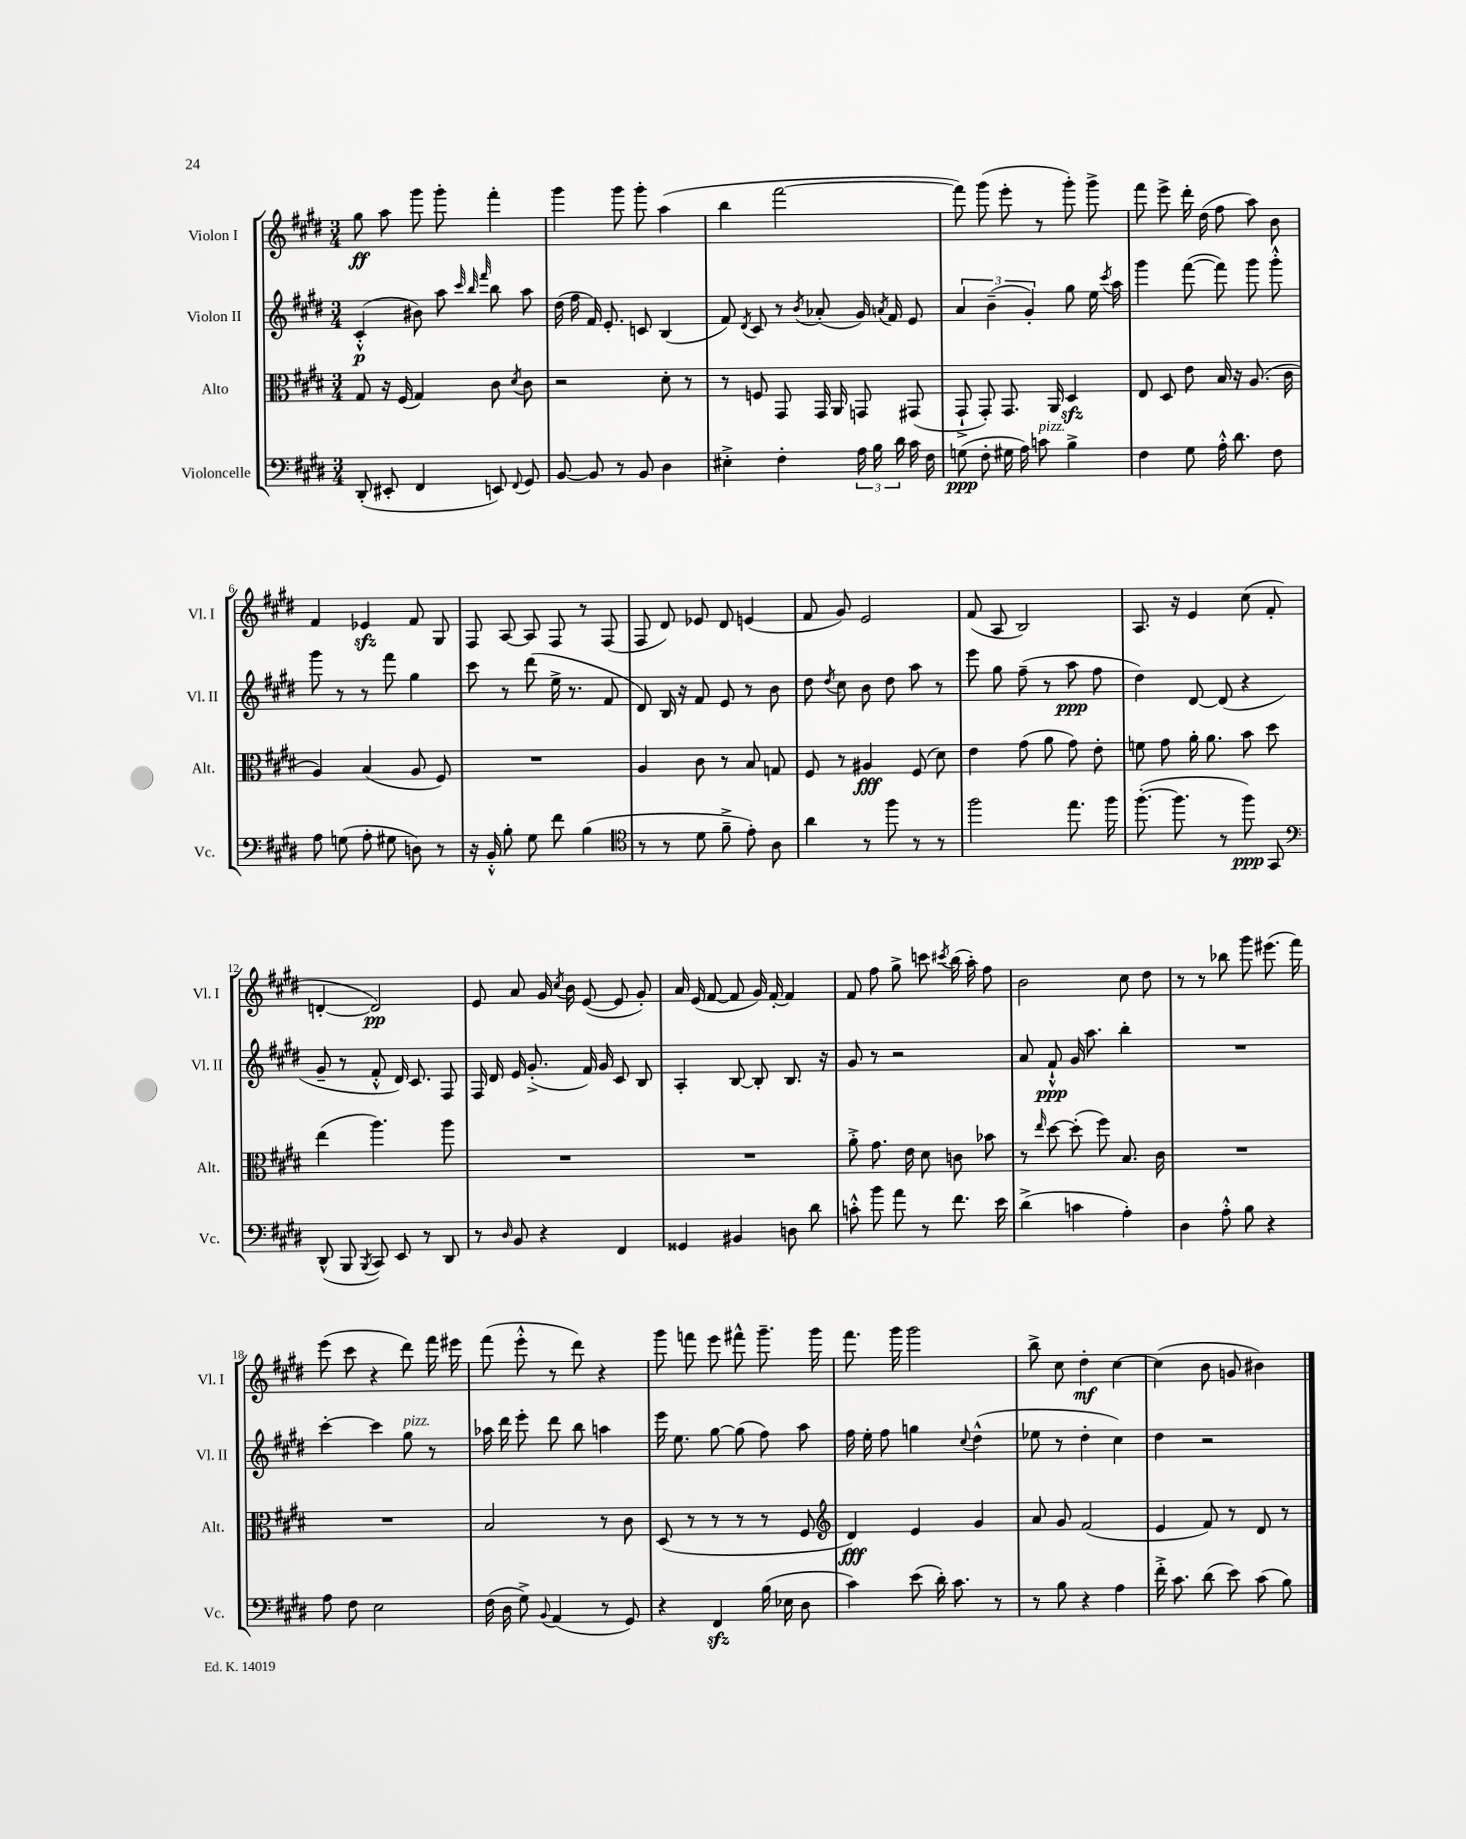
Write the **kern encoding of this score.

**kern	**dynam	**kern	**dynam	**kern	**dynam	**kern	**dynam
*part4	*part4	*part3	*part3	*part2	*part2	*part1	*part1
*staff4	*staff4	*staff3	*staff3	*staff2	*staff2	*staff1	*staff1
*I"Violoncelle	*	*I"Alto	*	*I"Violon II	*	*I"Violon I	*
*I'Vc.	*	*I'Alt.	*	*I'Vl. II	*	*I'Vl. I	*
*clefF4	*	*clefC3	*	*clefG2	*	*clefG2	*
*k[f#c#g#d#]	*	*k[f#c#g#d#]	*	*k[f#c#g#d#]	*	*k[f#c#g#d#]	*
*M3/4	*	*M3/4	*	*M3/4	*	*M3/4	*
=1	=1	=1	=1	=1	=1	=1	=1
(8DD#'/	.	8G#/	.	(4c#'^^/	p	8gg#\	ff
8EE#X'/	.	16r	.	.	.	8aa\	.
.	.	(16F#/	.	.	.	.	.
4FF#/	.	4G#/)	.	8b#X\)	.	8ggg#\	.
.	.	.	.	8aa\	.	8ggg#'\	.
.	.	.	.	32qqccc#/	.	.	.
.	.	.	.	32qqbb/	.	.	.
.	.	.	.	32qqfff#/	.	.	.
8EEn/)	.	8c#\	.	8bb\	.	4fff#'\	.
8qqFF#/	.	8qd#/	.	.	.	.	.
8GG#/	.	8c#\	.	8aa\	.	.	.
=2	=2	=2	=2	=2	=2	=2	=2
[8BB/	.	2r	.	(16dd#\	.	4ggg#\	.
.	.	.	.	16ff#\	.	.	.
8BB/]	.	.	.	16f#/)	.	.	.
.	.	.	.	8.e'/	.	.	.
8r	.	.	.	.	.	8ggg#\	.
8BB/	.	.	.	8cn/	.	8ggg#'\	.
4D#\	.	8d#'\	.	(4B/	.	(4aa\	.
.	.	8r	.	.	.	.	.
=3	=3	=3	=3	=3	=3	=3	=3
4E#X'^\	.	8r	.	8f#/)	.	4bb\	.
.	.	.	.	8qd#/	.	.	.
.	.	8Fn/	.	8c#/	.	.	.
4F#'\	.	8GG#/	.	8r	.	[2fff#\	.
.	.	.	.	8qb/	.	.	.
.	.	16GG#/	.	(8a-X'/	.	.	.
.	.	16AA/	.	.	.	.	.
24A\	.	8GGn/	.	16g#/)	.	.	.
24B\	.	.	.	.	.	.	.
.	.	.	.	8qan/	.	.	.
.	.	.	.	16f#/	.	.	.
24d#\	.	.	.	.	.	.	.
16c#\	.	(8GG#X/	.	8e/	.	.	.
16F#\	.	.	.	.	.	.	.
=4	=4	=4	=4	=4	=4	=4	=4
(8Gn\	ppp	8GG#`^/	.	6a/	.	8fff#\])	.
8F#'\	.	8GG#'/)	.	.	.	(8ggg#\	.
.	.	.	.	(6b~\	.	.	.
16G#X\	.	8.GG#/	.	.	.	8eee'\	.
16A\)	.	.	.	.	.	.	.
.	.	.	.	6g#'/)	.	.	.
!LO:TX:a:i:t=pizz.	!	!	!	!	!	!	!
8cn\	.	.	.	.	.	8r	.
.	.	16AA/	.	.	.	.	.
4B^\	.	4D#zz/	.	8gg#\	.	8ggg#'\)	.
.	.	.	.	16ee\	.	8ggg#^\	.
.	.	.	.	8qccc#/	.	.	.
.	.	.	.	16aa\	.	.	.
=5	=5	=5	=5	=5	=5	=5	=5
4F#\	.	8E/	.	4ggg#\	.	8fff#\	.
.	.	8D#/	.	.	.	8eee^\	.
8G#\	.	8e\	.	([8fff#\	.	16ddd#'\	.
.	.	.	.	.	.	(16dd#\	.
16A'^^\	.	16B/	.	8fff#\])	.	8ff#\	.
8.d#\	.	16r	.	.	.	.	.
.	.	(8.A/	.	8ggg#\	.	8aa\)	.
8F#\	.	.	.	8ggg#'^^\	.	8b\	.
.	.	16c#\	.	.	.	.	.
!!LO:LB:g=z
=6	=6	=6	=6	=6	=6	=6	=6
8A\	.	4A/)	.	8ggg#\	.	4f#/	.
(8Gn\	.	.	.	8r	.	.	.
8A'\	.	(4B/	.	8r	.	4e-Xzz/	.
8G#X\	.	.	.	8fff#\	.	.	.
8Dn\)	.	8A/	.	4gg#\	.	8f#/	.
8r	.	8F#/)	.	.	.	8G#/	.
=7	=7	=7	=7	=7	=7	=7	=7
16r	.	2.r	.	8ccc#\	.	8F#/	.
16BB'^^/	.	.	.	.	.	.	.
8B'\	.	.	.	8r	.	[8A/	.
8G#\	.	.	.	(8ddd#\	.	8A/]	.
8f#\	.	.	.	16ee^\	.	8F#/	.
.	.	.	.	8.r	.	.	.
(4B\	.	.	.	.	.	8r	.
.	.	.	.	8f#/	.	(8F#/	.
=8	=8	=8	=8	=8	=8	=8	=8
*clefC4	*	*	*	*	*	*	*
8r	.	4A/	.	8d#/)	.	8F#/	.
8r	.	.	.	16B/	.	8d#/)	.
.	.	.	.	16r	.	.	.
8d#\	.	8c#\	.	8f#/	.	8e-X/	.
8f#~^\	.	8r	.	8e/	.	8d#/	.
8e'\)	.	8B/	.	8r	.	(4en/	.
8A\	.	8Gn/	.	8b\	.	.	.
=9	=9	=9	=9	=9	=9	=9	=9
4a\	.	8F#/	.	8dd#\	.	8f#/	.
.	.	.	.	8qdd#/	.	.	.
.	.	8r	.	8cc#\	.	8g#/)	.
8r	.	4A#X/	fff	8b\	.	2e/	.
8ff#\	.	.	.	8dd#\	.	.	.
8r	.	(8F#/	.	8aa\	.	.	.
8r	.	8d#\)	.	8r	.	.	.
=10	=10	=10	=10	=10	=10	=10	=10
2ff#\	.	4e\	.	8eee\	.	(8f#/	.
.	.	.	.	8gg#\	.	8A/	.
.	.	(8g#\	.	(8ff#~\	.	2B/)	.
.	.	8a\	.	8r	.	.	.
8.ee\	.	8g#\)	.	8aa\	ppp	.	.
.	.	8e'\	.	8ff#\	.	.	.
16ff#\	.	.	.	.	.	.	.
=11	=11	=11	=11	=11	=11	=11	=11
([8.ff#'\	.	8fn\	.	4dd#\)	.	8.A/	.
.	.	8g#\	.	.	.	.	.
8.ff#\]	.	.	.	.	.	16r	.
.	.	16a'\	.	[8d#/	.	4e/	.
.	.	8.a\	.	.	.	.	.
8r	.	.	.	(8d#/]	.	.	.
8ff#\)	ppp	8b\	.	4r	.	(8cc#\	.
8GG#/	.	8dd#\	.	.	.	8f#'/	.
!!LO:LB:g=z
=12	=12	=12	=12	=12	=12	=12	=12
*clefF4	*	*	*	*	*	*	*
(8DD#^^/	.	(4ee\	.	8g#~/	.	[4dn'/	.
8BBB/	.	.	.	8r	.	.	.
8qBBB/	.	.	.	.	.	.	.
8CC#/)	.	4.aa\)	.	8f#'^^/	.	2d/])	pp
8EE/	.	.	.	16d#/)	.	.	.
.	.	.	.	8.c#/	.	.	.
8r	.	.	.	.	.	.	.
8DD#/	.	8aa\	.	8F#/	.	.	.
=13	=13	=13	=13	=13	=13	=13	=13
8r	.	2.r	.	16F#/	.	8e/	.
.	.	.	.	16d#/	.	.	.
16qqD#/	.	.	.	.	.	.	.
8BB/	.	.	.	16e/	.	8a/	.
.	.	.	.	(8.g#'^/	.	.	.
4r	.	.	.	.	.	16g#/	.
.	.	.	.	.	.	8qcc#/	.
.	.	.	.	.	.	16b\	.
.	.	.	.	16f#/)	.	([8e/	.
.	.	.	.	16g#/	.	.	.
4FF#/	.	.	.	8c#/	.	8e/]	.
.	.	.	.	8B/	.	8g#'/)	.
=14	=14	=14	=14	=14	=14	=14	=14
4GG##X/	.	2.r	.	4A'/	.	16a/	.
.	.	.	.	.	.	(16e/	.
.	.	.	.	.	.	[8f#/	.
4BB#X/	.	.	.	[8B/	.	8f#/]	.
.	.	.	.	8B'/]	.	16g#/)	.
.	.	.	.	.	.	[16f#'/	.
8Dn\	.	.	.	8.B/	.	4f#/]	.
8d#\	.	.	.	.	.	.	.
.	.	.	.	16r	.	.	.
=15	=15	=15	=15	=15	=15	=15	=15
8cn'^^\	.	8a'^\	.	8g#/	.	8f#/	.
8b\	.	8.g#\	.	8r	.	8ff#\	.
8a\	.	.	.	2r	.	8gg#^\	.
.	.	16e\	.	.	.	.	.
8r	.	8d#\	.	.	.	8cccn\	.
.	.	.	.	.	.	8qccc#X/	.
8.f#\	.	8cn\	.	.	.	(16bb\	.
.	.	.	.	.	.	16aa'\)	.
.	.	8b-X\	.	.	.	8ff#\	.
16e\	.	.	.	.	.	.	.
=16	=16	=16	=16	=16	=16	=16	=16
(4d#^\	.	8r	.	8a/	.	2b\	.
.	.	16qqee/	.	.	.	.	.
.	.	[8dd#\	.	8f#`^^/	ppp	.	.
4cn\	.	(8dd#'\]	.	16g#/	.	.	.
.	.	.	.	8.aa\	.	.	.
.	.	8ff#\)	.	.	.	.	.
4A'\)	.	8.B/	.	4bb'\	.	8cc#\	.
.	.	.	.	.	.	8dd#\	.
.	.	16c#\	.	.	.	.	.
=17	=17	=17	=17	=17	=17	=17	=17
4D#\	.	2.r	.	2.r	.	8r	.
.	.	.	.	.	.	8r	.
8A'^^\	.	.	.	.	.	8bb-X\	.
8B\	.	.	.	.	.	8ggg#\	.
4r	.	.	.	.	.	(8.eee#X\	.
.	.	.	.	.	.	16fff#\)	.
!!LO:LB:g=z
=18	=18	=18	=18	=18	=18	=18	=18
8A\	.	2.r	.	[4ccc#'\	.	(8eee\	.
8F#\	.	.	.	.	.	8ccc#\	.
2E\	.	.	.	4ccc#\]	.	4r	.
!	!	!	!	!LO:TX:a:i:t=pizz.	!	!	!
.	.	.	.	8gg#\	.	8ddd#\)	.
.	.	.	.	8r	.	16fff#\	.
.	.	.	.	.	.	16eee#X\	.
=19	=19	=19	=19	=19	=19	=19	=19
(16F#\	.	2B/	.	16aa-X\	.	(8fff#\	.
16D#\	.	.	.	16ddd#\	.	.	.
8G#^\)	.	.	.	8eee'\	.	8eee'^^\	.
8qqBB/	.	.	.	.	.	.	.
(4AA/	.	.	.	8ddd#\	.	8r	.
.	.	.	.	8bb\	.	8ddd#\)	.
8r	.	8r	.	4aan\	.	4r	.
8GG#/)	.	8c#\	.	.	.	.	.
=20	=20	=20	=20	=20	=20	=20	=20
4r	.	(8D#/	.	16eee\	.	8ggg#\	.
.	.	.	.	8.ee\	.	.	.
.	.	8r	.	.	.	8fffn\	.
4FF#zz/	.	8r	.	[8gg#\	.	8eee\	.
.	.	8r	.	(8gg#\]	.	8fff#X^^\	.
(16B\	.	8r	.	8ff#\)	.	8.ggg#~\	.
16E-X\	.	.	.	.	.	.	.
8D#\	.	8F#/	.	8aa\	.	.	.
.	.	.	.	.	.	16ggg#\	.
=21	=21	=21	=21	=21	=21	=21	=21
*	*	*clefG2	*	*	*	*	*
4c#\)	.	4d#/)	fff	16ff#\	.	8.fff#\	.
.	.	.	.	16ee'\	.	.	.
.	.	.	.	8ff#\	.	.	.
.	.	.	.	.	.	16ggg#\	.
(8e\	.	4e/	.	4ggn\	.	2ggg#\	.
16d#'\)	.	.	.	.	.	.	.
8.c#\	.	.	.	.	.	.	.
.	.	.	.	8qqcc#/	.	.	.
.	.	4g#/	.	(4dd#^^\	.	.	.
8r	.	.	.	.	.	.	.
=22	=22	=22	=22	=22	=22	=22	=22
8r	.	8a/	.	8ee-X\	.	8bb^\	.
8B\	.	8g#/	.	8r	.	8cc#\	.
4r	.	(2f#/	.	4dd#'\	.	4dd#'\	mf
4A\	.	.	.	4cc#\)	.	[4cc#\	.
=23	=23	=23	=23	=23	=23	=23	=23
16f#'^\	.	4e/	.	4dd#\	.	(4cc#\]	.
8.c#\	.	.	.	.	.	.	.
(8d#\	.	8f#/)	.	2r	.	8b\	.
8e\)	.	8r	.	.	.	8gn/	.
(8c#\	.	8d#/	.	.	.	4b#X\)	.
8B\)	.	8r	.	.	.	.	.
==	==	==	==	==	==	==	==
*-	*-	*-	*-	*-	*-	*-	*-
